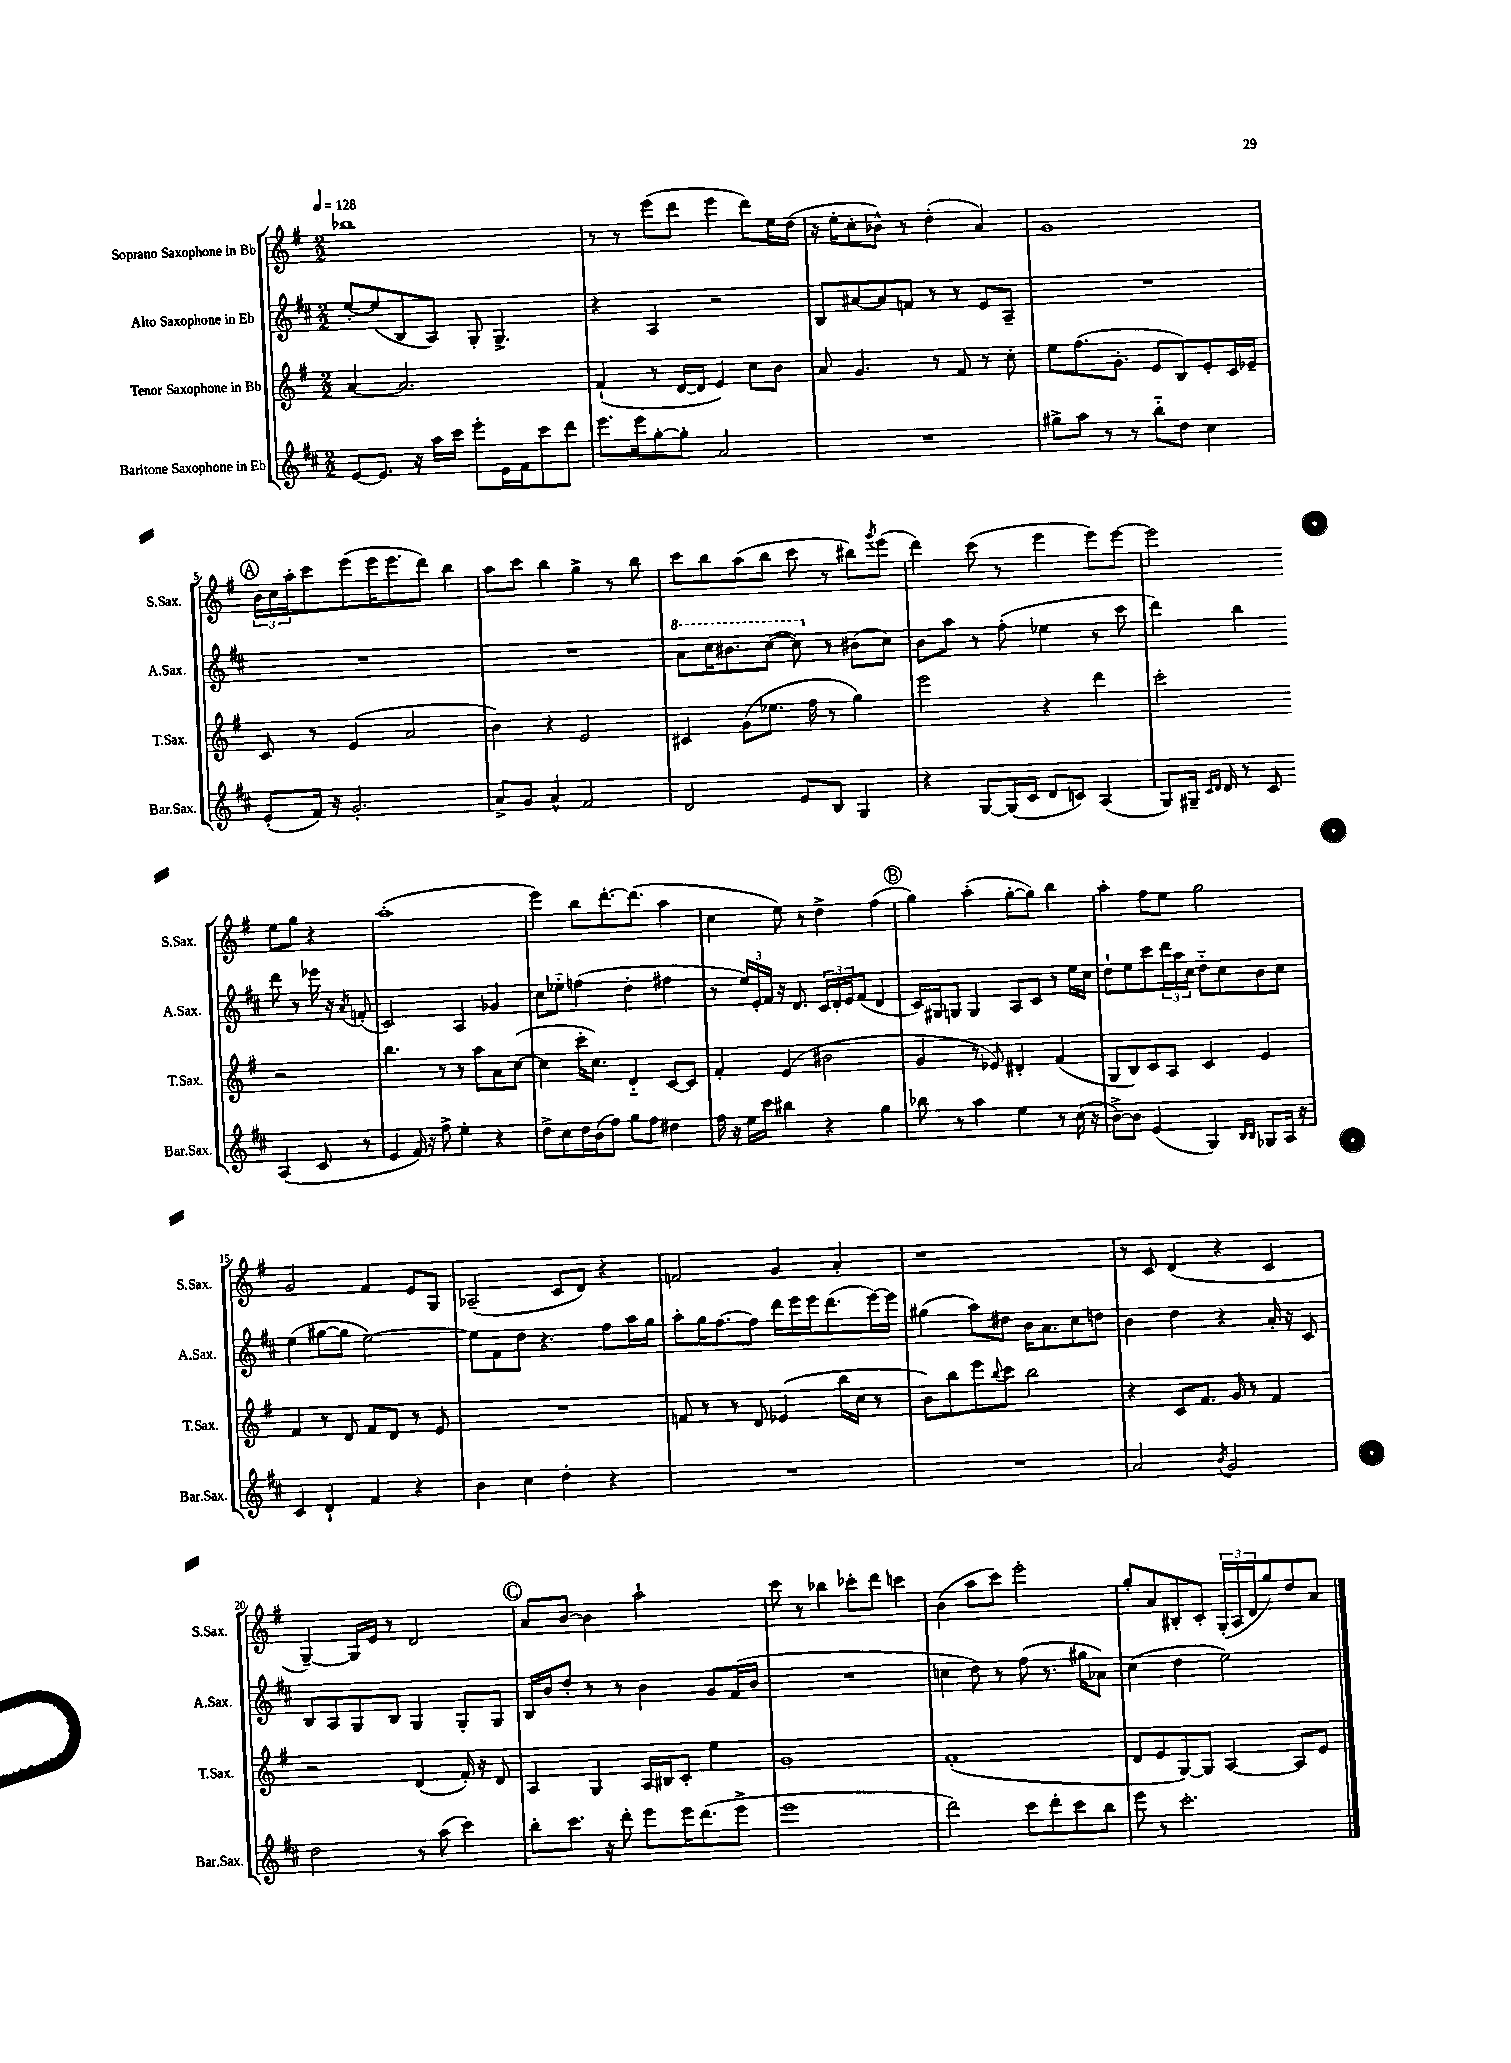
<<
\new StaffGroup <<
\new Staff = "s0" \with { instrumentName = "Soprano Saxophone in Bb" shortInstrumentName = "S.Sax." } {
    \clef treble \key g \major \numericTimeSignature \time 2/2 \tempo 4 = 128
    bes''1 |
    r8 r8 e'''8( d'''8 e'''4 d'''8) e''16 d''16( |
    r16 e''16-. c''8-. bes'8-^) r8 d''4-.( a'4) |
    g'1 |
    \mark \markup { \circle "A" } \tuplet 3/2 { b'16 c''16 a''16-. } c'''8 e'''8( e'''16 e'''8. d'''8) b''4 |
    a''8 c'''8 b''4 g''4-> r8 b''8 |
    c'''8 b''8 a''8( b''8 c'''8 r8 bis''8) \acciaccatura { g'''8 } e'''8( |
    d'''4) c'''8( r8 e'''4 e'''8) e'''8~ |
    e'''2 e''8 g''8 r4 |
    a''1-.( |
    e'''4) b''8 d'''8.~-. d'''8.( a''4 |
    c''4 e''8) r8 d''4-> fis''4( |
    \mark \markup { \circle "B" } g''4) a''4-.( g''8~-. g''8) b''4 |
    a''4-. fis''8 e''8 g''2 |
    g'2 fis'4 e'8 g8 |
    aes2--( c'8 d'8) r4 |
    f'2 g'4 a'4-. |
    r1 |
    r8 c'8 d'4( r4 c'4 |
    g4~--) g16 e'16 r8 d'2 |
    \mark \markup { \circle "C" } a'8 b'8~ b'4 a''2-! |
    c'''8 r8 bes''4 ces'''8-. d'''8 c'''4 |
    b'4( a''8 c'''8) e'''2-. |
    g''8-. a'8 bis8-. c'8-. \tuplet 3/2 { g16-.( a16 d'16 } g''8) d''8 a'8 \bar "|." |
}
\new Staff = "s1" \with { instrumentName = "Alto Saxophone in Eb" shortInstrumentName = "A.Sax." } {
    \clef treble \key d \major \numericTimeSignature \time 2/2
    e''8~-. e''8( b8 a8) g8-. g4.-> |
    r4 a4 r2 |
    b8 ais'8~ ais'8 f'8 r8 r8 e'8 a8-- |
    R1 |
    \mark \markup { \circle "A" } R1 |
    R1 |
    \ottava #1 a''8 cis'''16 bis''8. cis'''8~( cis'''8) \ottava #0 r8 bis'8( cis''8) |
    b'8 a''8 r8 fis''8-.( ees''4 r8 cis'''8 |
    d'''4) b''4 d'''8 r8 ees'''16 r16 \acciaccatura { a'8 } f'8-.( |
    cis'2) a4 ges'4 |
    cis''8 ees''8-_ f''4( d''4-. fis''4 |
    r8 \tuplet 3/2 { e''16) e'16-. fis'16 } r16 d'8. \tuplet 3/2 { cis'16 d'16-. e'16 } fis'8( d'4 |
    \mark \markup { \circle "B" } cis'16) gis16 g8 g4 a8 cis'8 r8 e''16 cis''16 |
    d''8-! e''8 cis'''8 \tuplet 3/2 { d'''16 a''16 cis''16 } d''8-_ cis''8 b'8 cis''8 |
    e''4( gis''8~ gis''8 e''2~) |
    e''8 fis'8 d''8 r4. fis''8 a''16 g''16 |
    a''8-. g''16 fis''8.~ fis''8 d'''16 e'''16 e'''16 d'''8.( e'''16~) e'''16 |
    gis''4( a''8) dis''8 b'16 a'8. cis''8 d''8 |
    b'4 d''4 r4 a'16-. r16 cis'8 |
    b8 a8 g8 b8 g4 g8-. g8 |
    \mark \markup { \circle "C" } b16 b'16 d''8-. r8 r8 b'4 g'8 fis'16( b'16 |
    R1 |
    c''4 d''8) r8 fis''8( r8. gis''16 aes'8) |
    cis''4( d''4 e''2) \bar "|." |
}
\new Staff = "s2" \with { instrumentName = "Tenor Saxophone in Bb" shortInstrumentName = "T.Sax." } {
    \clef treble \key g \major \numericTimeSignature \time 2/2
    a'4~ a'2. |
    fis'4-!( r8 d'16~ d'16 e'4) c''8 b'8 |
    a'8 g'4. r8 fis'8 r8 c''8-. |
    e''8 fis''8.( g'8.-. e'8 b8) e'8-. c'16 ees'16-- |
    \mark \markup { \circle "A" } c'8 r8 e'4( a'2 |
    b'4) r4 e'2 |
    cis'4 g'8( ees''8. fis''16 r8 g''4) |
    e'''2 r4 d'''4 |
    c'''2-. r2 |
    b''4. r8 r8 a''8 a'8 c''8~( |
    c''4 c'''16-. c''8.) d'4-_ c'8~ c'8 |
    fis'4-. e'4( bis'2 |
    \mark \markup { \circle "B" } g'4 r8 ees'8) dis'4-. fis'4( |
    g8 b8) c'8 a8 c'4 e'4 |
    fis'4 r8 d'8 fis'8 d'8 r8 e'8 |
    R1 |
    f'8 r8 r8 d'8 ees'4( b''16 c''16 r8 |
    b'8) b''8 e'''8 \appoggiatura { b''8 } c'''8 b''2 |
    r4 c'8 fis'8. g'16 r8 fis'4 |
    r2 d'4( fis'16-.) r16 d'8 |
    \mark \markup { \circle "C" } a4 g4 a16 bis16 c'8-. e''4 |
    g'1 |
    fis'1-.( |
    d'8 e'8 g8~) g8 a4~ a8 e'8 \bar "|." |
}
\new Staff = "s3" \with { instrumentName = "Baritone Saxophone in Eb" shortInstrumentName = "Bar.Sax." } {
    \clef treble \key d \major \numericTimeSignature \time 2/2
    e'8~ e'8. r16 a''16 cis'''16 e'''8-. e'16 fis'16 cis'''8 d'''8 |
    e'''8. e'''16 g''8~-. g''8-. a'2 |
    R1 |
    gis''8-> a''8 r8 r8 b''8-_ d''8 cis''4 |
    \mark \markup { \circle "A" } e'8-.( fis'16) r16 g'2.-. |
    a'8-> g'8 a'4-^ fis'2 |
    d'2 e'8 b8 g4 |
    r4 g8~ g16( cis'16 d'8 c'8) a4( |
    g8) gis16-- \grace { cis'16 d'16 } d'16 r8 cis'8 a4( cis'8 r8 |
    e'4 fis'16) r16 fis''8-> e''4-. r4 |
    d''8-> cis''8 d''16 b'16( fis''8) g''8 fis''8 dis''4 |
    fis''16 r16 e''16 cis'''16 bis''4 r4 g''4 |
    \mark \markup { \circle "B" } bes''8 r8 a''4 e''4 r8 cis''16( r16 |
    b'8~->) b'8 e'4( g4) \grace { b16 b16 } ges8 a16 r16 |
    cis'4 d'4-! fis'4 r4 |
    b'4 cis''4 d''4-. r4 |
    R1 |
    R1 |
    a'2 \acciaccatura { b'8 } g'2 |
    d''2 r8 a''8( cis'''4) |
    \mark \markup { \circle "C" } b''8-. cis'''8. r16 d'''8-. e'''8 e'''16 d'''8.( e'''8-> |
    e'''1 |
    d'''2) cis'''8 d'''8-. cis'''8 b''8 |
    e'''8 r8 cis'''2.-. \bar "|." |
}
>>
>>
